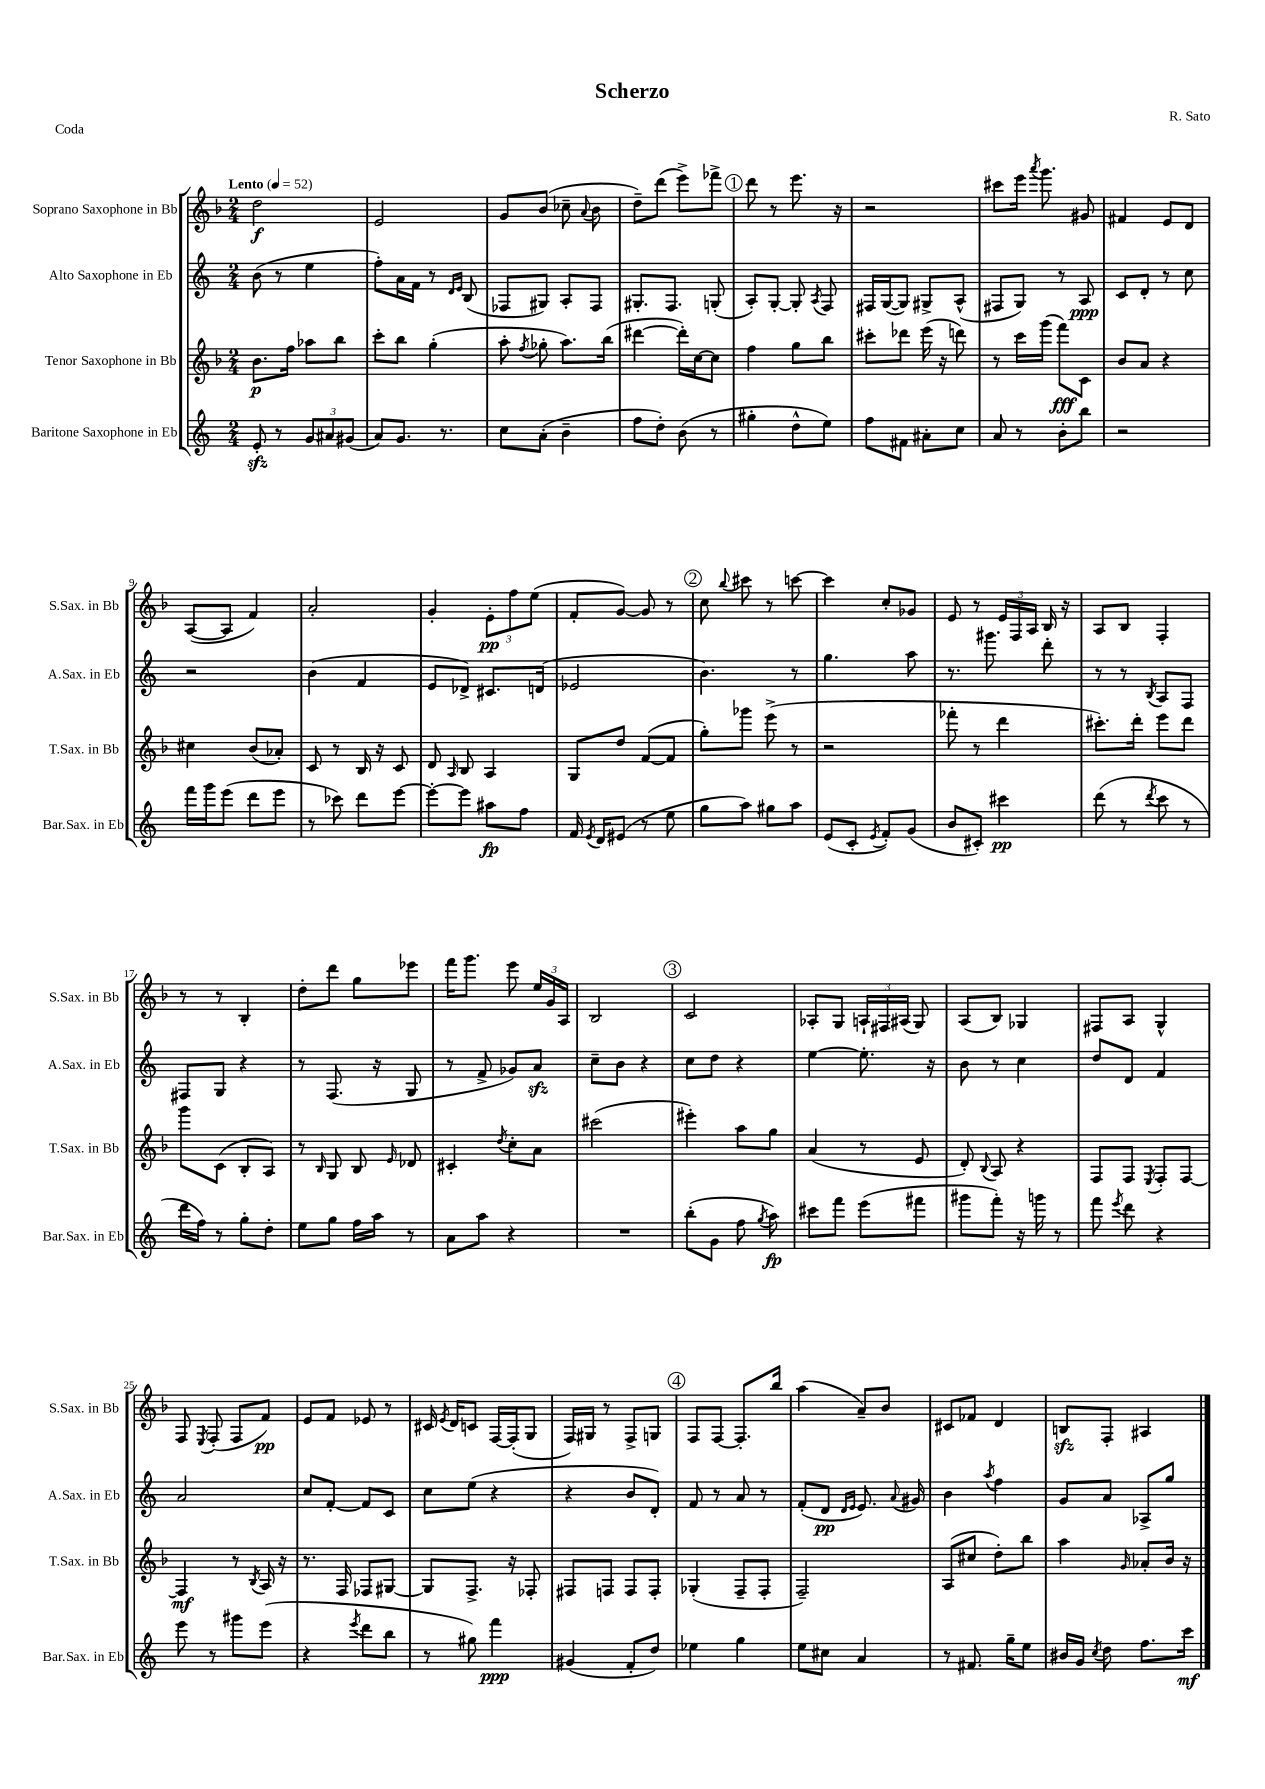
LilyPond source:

\header { title = "Scherzo" composer = "R. Sato" piece = "Coda" }
<<
\new StaffGroup <<
\new Staff = "s0" \with { instrumentName = "Soprano Saxophone in Bb" shortInstrumentName = "S.Sax. in Bb" } {
    \clef treble \key f \major \numericTimeSignature \time 2/4 \tempo "Lento" 4 = 52
    \autoBeamOff d''2\f |
    e'2 |
    g'8[ bes'8]( ces''8-- \appoggiatura { a'8 } bes'8 |
    d''8[--) d'''8]( e'''8[->) fes'''8]-> |
    \mark \markup { \circle "1" } d'''8 r8 e'''8. r16 |
    r2 |
    cis'''8[ e'''16] \acciaccatura { a'''8 } g'''8. gis'8 |
    fis'4 e'8[ d'8] |
    a8[~( a8] f'4) |
    a'2-. |
    g'4-. \tuplet 3/2 { e'8[-.\pp f''8 e''8]( } |
    f'8[-. g'8]~) g'8 r8 |
    \mark \markup { \circle "2" } c''8 \appoggiatura { bes''8 } cis'''8 r8 c'''8~ |
    c'''4 c''8[-. ges'8] |
    e'8 r8 \tuplet 3/2 { e'16[ f16 a16] } bes16 r16 |
    a8[ bes8] f4-. |
    r8 r8 bes4-. |
    d''8[-. d'''8] g''8[ ees'''8] |
    f'''16[ g'''8.] e'''8 \tuplet 3/2 { e''16[ g'16 a16] } |
    bes2 |
    \mark \markup { \circle "3" } c'2 |
    aes8[-. g8] \tuplet 3/2 { a16[-! fis16 ais16]( } g8) |
    a8[( bes8]) ges4 |
    fis8[ a8] g4-^ |
    f8 \acciaccatura { e8 } f8-.( f8[ f'8]\pp) |
    e'8[ f'8] ees'8 r8 |
    cis'16 \acciaccatura { e'8 } d'16[ c'8] f16[~ f16-.( g8] |
    f16[) gis16] r8 f8[-> g8] |
    \mark \markup { \circle "4" } f8[ f8]~ f8.[-. bes''16] |
    a''4( a'8[--) bes'8] |
    cis'8[ fes'8] d'4 |
    b8[\sfz f8]-. ais4 \bar "|." |
}
\new Staff = "s1" \with { instrumentName = "Alto Saxophone in Eb" shortInstrumentName = "A.Sax. in Eb" } {
    \clef treble \key c \major \numericTimeSignature \time 2/4
    \autoBeamOff b'8( r8 e''4 |
    f''8[-.) a'16 f'16] r8 \grace { d'16[ e'16] } b8( |
    fes8[ gis8]) a8[-. fes8] |
    gis8.[-. f8.] g8-.( |
    \mark \markup { \circle "1" } a8[-.) g8]~-. g8-. \acciaccatura { a8 } f8 |
    fis16[ g16~( g8]) gis8[-> a8]-^( |
    fis8[ g8]) r8 a8\ppp |
    c'8[ d'8]-. r8 c''8 |
    r2 |
    b'4( f'4 |
    e'8[ des'8]->) cis'8.[ d'16]( |
    ees'2 |
    \mark \markup { \circle "2" } b'4.) r8 |
    g''4. a''8 |
    r8. gis'''8. d'''8-. |
    r8 r8 \acciaccatura { b8 } a8[ f8] |
    fis8[ g8] r4 |
    r8 f8.( r16 g8 |
    r8 f'8-> ges'8[) a'8]\sfz |
    c''8[-- b'8] r4 |
    \mark \markup { \circle "3" } c''8[ d''8] r4 |
    e''4~ e''8.-. r16 |
    b'8 r8 c''4 |
    d''8[ d'8] f'4 |
    a'2 |
    c''8[ f'8]~-. f'8[ c'8] |
    c''8[ e''8]( r4 |
    r4 b'8[ d'8]-.) |
    \mark \markup { \circle "4" } f'8 r8 a'8 r8 |
    f'8[-.( d'8]\pp \grace { d'16[ e'16] } e'8.) \appoggiatura { a'8 } gis'16 |
    b'4 \acciaccatura { a''8 } f''4 |
    g'8[ a'8] aes8[-> g''8] \bar "|." |
}
\new Staff = "s2" \with { instrumentName = "Tenor Saxophone in Bb" shortInstrumentName = "T.Sax. in Bb" } {
    \clef treble \key f \major \numericTimeSignature \time 2/4
    \autoBeamOff bes'8.[\p f''16] aes''8[ bes''8] |
    c'''8[-. bes''8] g''4-.( |
    a''8-. \acciaccatura { f''8 } ges''8-. a''8.[) bes''16]( |
    dis'''4~ dis'''16[-.) c''16~ c''8] |
    \mark \markup { \circle "1" } f''4 g''8[ bes''8] |
    cis'''8[-. des'''8] e'''16( r16 d'''8) |
    r8 c'''16[ g'''16]( f'''8[\fff) c'8] |
    bes'8[ a'8] r4 |
    cis''4 bes'8[( aes'8]-.) |
    c'8 r8 bes16 r16 c'8 |
    d'8 \grace { a16 } bes8 a4 |
    g8[ d''8] f'8[~( f'8] |
    \mark \markup { \circle "2" } g''8[-.) ges'''8] e'''8->( r8 |
    r2 |
    fes'''8-. r8 d'''4 |
    cis'''8.[-.) d'''16]-. e'''8[ d'''8] |
    g'''8[ c'8]( bes8[-. a8]) |
    r8 \grace { bes16 } g8 bes8 \grace { e'16 } des'8 |
    cis'4-. \acciaccatura { d''8 } c''8[-. a'8] |
    cis'''2( |
    \mark \markup { \circle "3" } eis'''4-.) a''8[ g''8] |
    a'4( r8 e'8 |
    d'8-.) \appoggiatura { bes8 } a8 r4 |
    f8[ f8] \acciaccatura { e8 } f8[-. f8]~ |
    f4\mf r8 \acciaccatura { bes8 } a16 r16 |
    r8. f16 fes8[ gis8]~ |
    gis8[ f8.]-> r16 fes8-. |
    fis8[ f8] f8[ f8]-. |
    \mark \markup { \circle "4" } ges4-.( f8[-- f8]-. |
    f2--) |
    a8[( cis''8] d''8[-.) bes''8] |
    a''4 \grace { g'16 } aes'8[-. bes'16] r16 \bar "|." |
}
\new Staff = "s3" \with { instrumentName = "Baritone Saxophone in Eb" shortInstrumentName = "Bar.Sax. in Eb" } {
    \clef treble \key c \major \numericTimeSignature \time 2/4
    \autoBeamOff e'8-.\sfz r8 \tuplet 3/2 { g'8[ ais'8 gis'8]( } |
    a'8[) g'8.] r8. |
    c''8[ a'8]-.( b'4-- |
    f''8[ d''8]-.) b'8( r8 |
    \mark \markup { \circle "1" } gis''4-. d''8[-^ e''8]) |
    f''8[ fis'8] ais'8[-. c''8] |
    a'8 r8 b'8[-. b''8] |
    r2 |
    f'''16[ g'''16 e'''8]( d'''8[ e'''8] |
    r8 ces'''8) d'''8[ e'''8]~ |
    e'''8[~-. e'''8] ais''8[\fp f''8] |
    f'16 \acciaccatura { e'8 } d'16[ eis'8]( r8 e''8 |
    \mark \markup { \circle "2" } g''8[ a''8]) gis''8[ a''8] |
    e'8[( c'8]-. \acciaccatura { e'8 } f'8[-.) g'8]( |
    b'8[ cis'8]-.) cis'''4\pp |
    d'''8( r8 \acciaccatura { d'''8 } c'''8 r8 |
    d'''16[ f''16]) r8 g''8[-. d''8]-. |
    e''8[ g''8] f''16[ a''16] r8 |
    a'8[ a''8] r4 |
    R2 |
    \mark \markup { \circle "3" } b''8[-.( g'8] f''8 \acciaccatura { g''8 } a''8\fp) |
    cis'''8[ f'''8] e'''8[( fis'''8] |
    gis'''8[ f'''8]-.) r16 g'''16 r8 |
    f'''8 \acciaccatura { e'''8 } d'''8 r4 |
    e'''8 r8 gis'''8[ e'''8]( |
    r4 \acciaccatura { e'''8 } d'''8[ b''8] |
    r8 gis''8) f'''4\ppp |
    gis'4( f'8[-. d''8]) |
    \mark \markup { \circle "4" } ees''4 g''4 |
    e''8[ cis''8] a'4 |
    r8 fis'8. g''16[-- e''8] |
    bis'16[ g'16] \acciaccatura { c''8 } d''8 f''8.[ c'''16]\mf \bar "|." |
}
>>
>>
